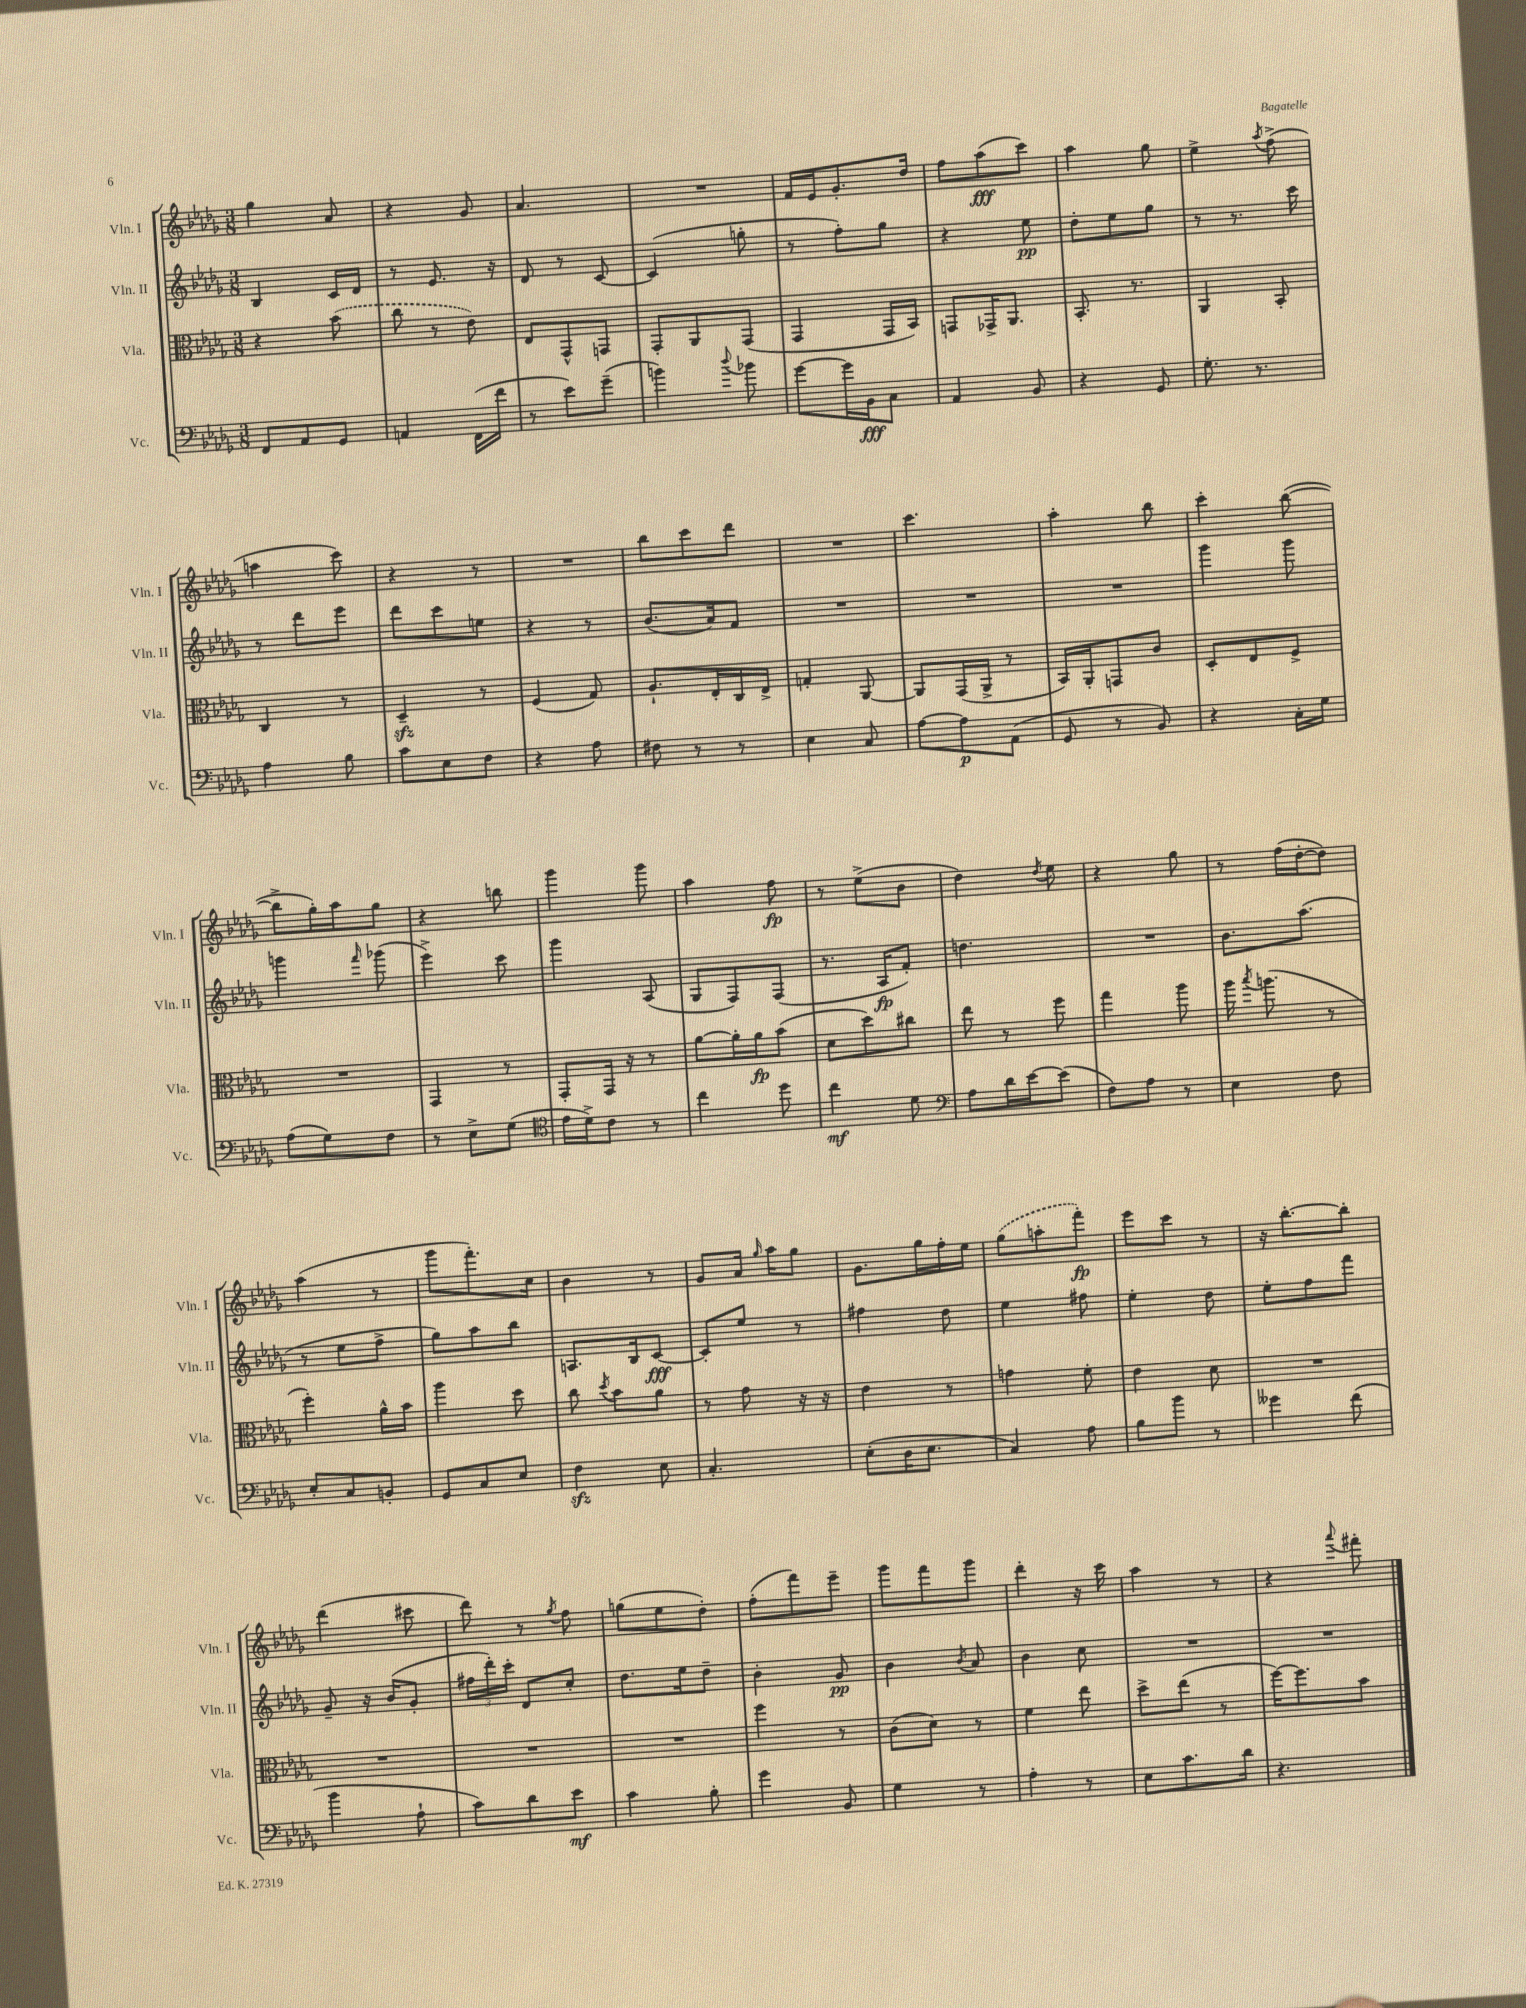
<<
\new StaffGroup <<
\new Staff = "s0" \with { instrumentName = "Vln. I" shortInstrumentName = "Vln. I" } {
    \clef treble \key des \major \numericTimeSignature \time 3/8
    \autoBeamOff ges''4 aes'8 |
    r4 ges'8 |
    aes'4. |
    R4. |
    f'16[ ees'16 ges'8.-. des''16] |
    f''8[ aes''8\fff( c'''8]) |
    aes''4 ges''8 |
    ees''4-> \acciaccatura { aes''8 } f''8->( |
    a''4 c'''8) |
    r4 r8 |
    R4. |
    bes''8[ c'''8 des'''8] |
    R4. |
    c'''4. |
    aes''4-. bes''8 |
    c'''4-. bes''8~( |
    bes''8[-> ges''16-.) aes''16 ges''8] |
    r4 b''8 |
    ges'''4 ges'''8 |
    aes''4 f''8\fp |
    r8 ees''8[->( bes'8] |
    des''4) \acciaccatura { des''8 } ees''8 |
    r4 ges''8 |
    r8 f''16[( des''16~-. des''8]) |
    aes''4( r8 |
    ges'''8[ f'''8.-.) c''16] |
    bes'4 r8 |
    ges'8[ aes'16] \grace { ges''16 } aes''16[ ges''8] |
    ges'8.[ ges''16 f''16-. ees''16] |
    \once \slurDashed ges''8[( a''8-. f'''8]-.\fp) |
    ees'''8[ c'''8] r8 |
    r16 bes''8.[~-. bes''8]-. |
    des'''4( cis'''8 |
    des'''8) r8 \acciaccatura { ges''8 } f''8 |
    g''8[( ees''8 des''8]-.) |
    f''8[-.( f'''8) ees'''8]-- |
    ges'''8[ f'''8 ges'''8] |
    des'''4-. r16 c'''16 |
    aes''4 r8 |
    r4 \appoggiatura { aes'''8 } fis'''8-. \bar "|." |
}
\new Staff = "s1" \with { instrumentName = "Vln. II" shortInstrumentName = "Vln. II" } {
    \clef treble \key des \major \numericTimeSignature \time 3/8
    \autoBeamOff bes4 c'16[ des'16] |
    r8 ees'8. r16 |
    des'8 r8 c'8~ |
    c'4( g''8-. |
    r8 f''8[-.) ges''8] |
    r4 ees''8\pp |
    des''8[-. ees''8 ges''8] |
    r8 r8. c'''16 |
    r8 des'''8[ ees'''8] |
    des'''8[ c'''8 e''8] |
    r4 r8 |
    bes'8.[( aes'16) f'8] |
    R4. |
    R4. |
    R4. |
    ges'''4 ges'''8 |
    g'''4 \grace { f'''16 } ges'''8( |
    ees'''4->) c'''8 |
    ges'''4 aes8( |
    ges8[ f8) f8]( |
    r8. aes16[\fp f'8]-.) |
    d''4. |
    R4. |
    bes'8.[ aes''8.]( |
    r8 ees''8[ f''8]-> |
    ges''8[) aes''8 bes''8] |
    a8.[ bes16 c'8]~\fff |
    c'8[-. ees''8] r8 |
    fis''4 des''8 |
    ees''4 fis''8 |
    ees''4-. des''8 |
    ees''8[-. f''8 f'''8] |
    ges'8-- r16 bes'16[( ges'8]-. |
    \tuplet 3/2 { fis''16[ des'''16-.) c'''16]-. } des'8[ c''8]-. |
    des''8.[ ees''16 des''8]-- |
    bes'4-. ges'8\pp |
    bes'4 \acciaccatura { bes'8 } aes'8 |
    bes'4 c''8 |
    R4. |
    R4. \bar "|." |
}
\new Staff = "s2" \with { instrumentName = "Vla." shortInstrumentName = "Vla." } {
    \clef alto \key des \major \numericTimeSignature \time 3/8
    \autoBeamOff r4 \once \slurDashed bes'8( |
    c''8 r8 ees'8) |
    ees8[ ges,8-^ g,8] |
    ges,8[-. aes,8 ges,8]( |
    ges,4 ges,16[ bes,16]) |
    g,8[ ges,16-> aes,8.] |
    bes,8.-. r8. |
    aes,4 bes,8-. |
    c4 r8 |
    des4--\sfz r8 |
    f4( ges8) |
    aes8.[-! ees16-. c16 ees16]-> |
    g4-. aes,8~ |
    aes,8[ ges,16( aes,16]-> r8 |
    bes,16[) aes,16-. g,8 c'8] |
    des8[-. ees8 f8]-> |
    R4. |
    ges,4 r8 |
    ges,8[-. ges,16] r16 r8 |
    aes'8[~ aes'16-. aes'16\fp bes'8]( |
    des'8[ des''8) cis''8] |
    ees''8 r8 f''8 |
    ges''4 aes''8 |
    aes''16 \acciaccatura { bes''8 } a''8.( r8 |
    f''4-.) aes'16[-^ bes'16] |
    aes''4 des''8 |
    c''8 \acciaccatura { des''8 } bes'8[ aes'8] |
    r8 ges'8 r16 r16 |
    ees'4 r8 |
    g'4 f'8-. |
    ees'4 des'8 |
    R4. |
    R4. |
    R4. |
    R4. |
    f''4 r8 |
    c'8[( des'8]) r8 |
    f'4 ees''8 |
    des''8[-> ees''8]( r8 |
    f''16[~) f''8. bes'8] \bar "|." |
}
\new Staff = "s3" \with { instrumentName = "Vc." shortInstrumentName = "Vc." } {
    \clef bass \key des \major \numericTimeSignature \time 3/8
    \autoBeamOff f,8[ aes,8 ges,8] |
    a,4 f,16[( f'16] |
    r8 ees'8[) ges'8]--( |
    b'4) \appoggiatura { des''8 } bes'8 |
    ges'8[~ ges'16 bes,16\fff c8] |
    aes,4 bes,8 |
    r4 ges,8 |
    ges8.-. r8. |
    aes4 bes8 |
    c'8[ ees8 f8] |
    r4 aes8 |
    fis8 r8 r8 |
    ees4 c8 |
    aes8[~ aes8\p aes,8]( |
    ges,8 r8 bes,8) |
    r4 c16[-. ges16] |
    aes8[( ges8) f8] |
    r8 ees8[-> ges8]( |
    \clef tenor ees'16[ des'16->) c'8] r8 |
    c''4 des''8 |
    c''4\mf des'8 |
    \clef bass aes8[ des'16 ees'16~ ees'8]( |
    f8[) aes8] r8 |
    ees4 f8 |
    ees8[-. c8 b,8]-. |
    ges,8[ c8 ees8] |
    f4\sfz ees8 |
    c4.-. |
    ees8[-.( des16 ees8.] |
    c4) aes8 |
    bes8[ bes'8] r8 |
    geses'4 f'8( |
    bes'4 aes8-! |
    c'8[) des'8 ees'8]\mf |
    c'4 bes8-. |
    ges'4 bes,8 |
    ges4 r8 |
    aes4-. r8 |
    ees8[ c'8. des'16] |
    r4. \bar "|." |
}
>>
>>
\layout { \context { \Score \remove "Bar_number_engraver" } }
